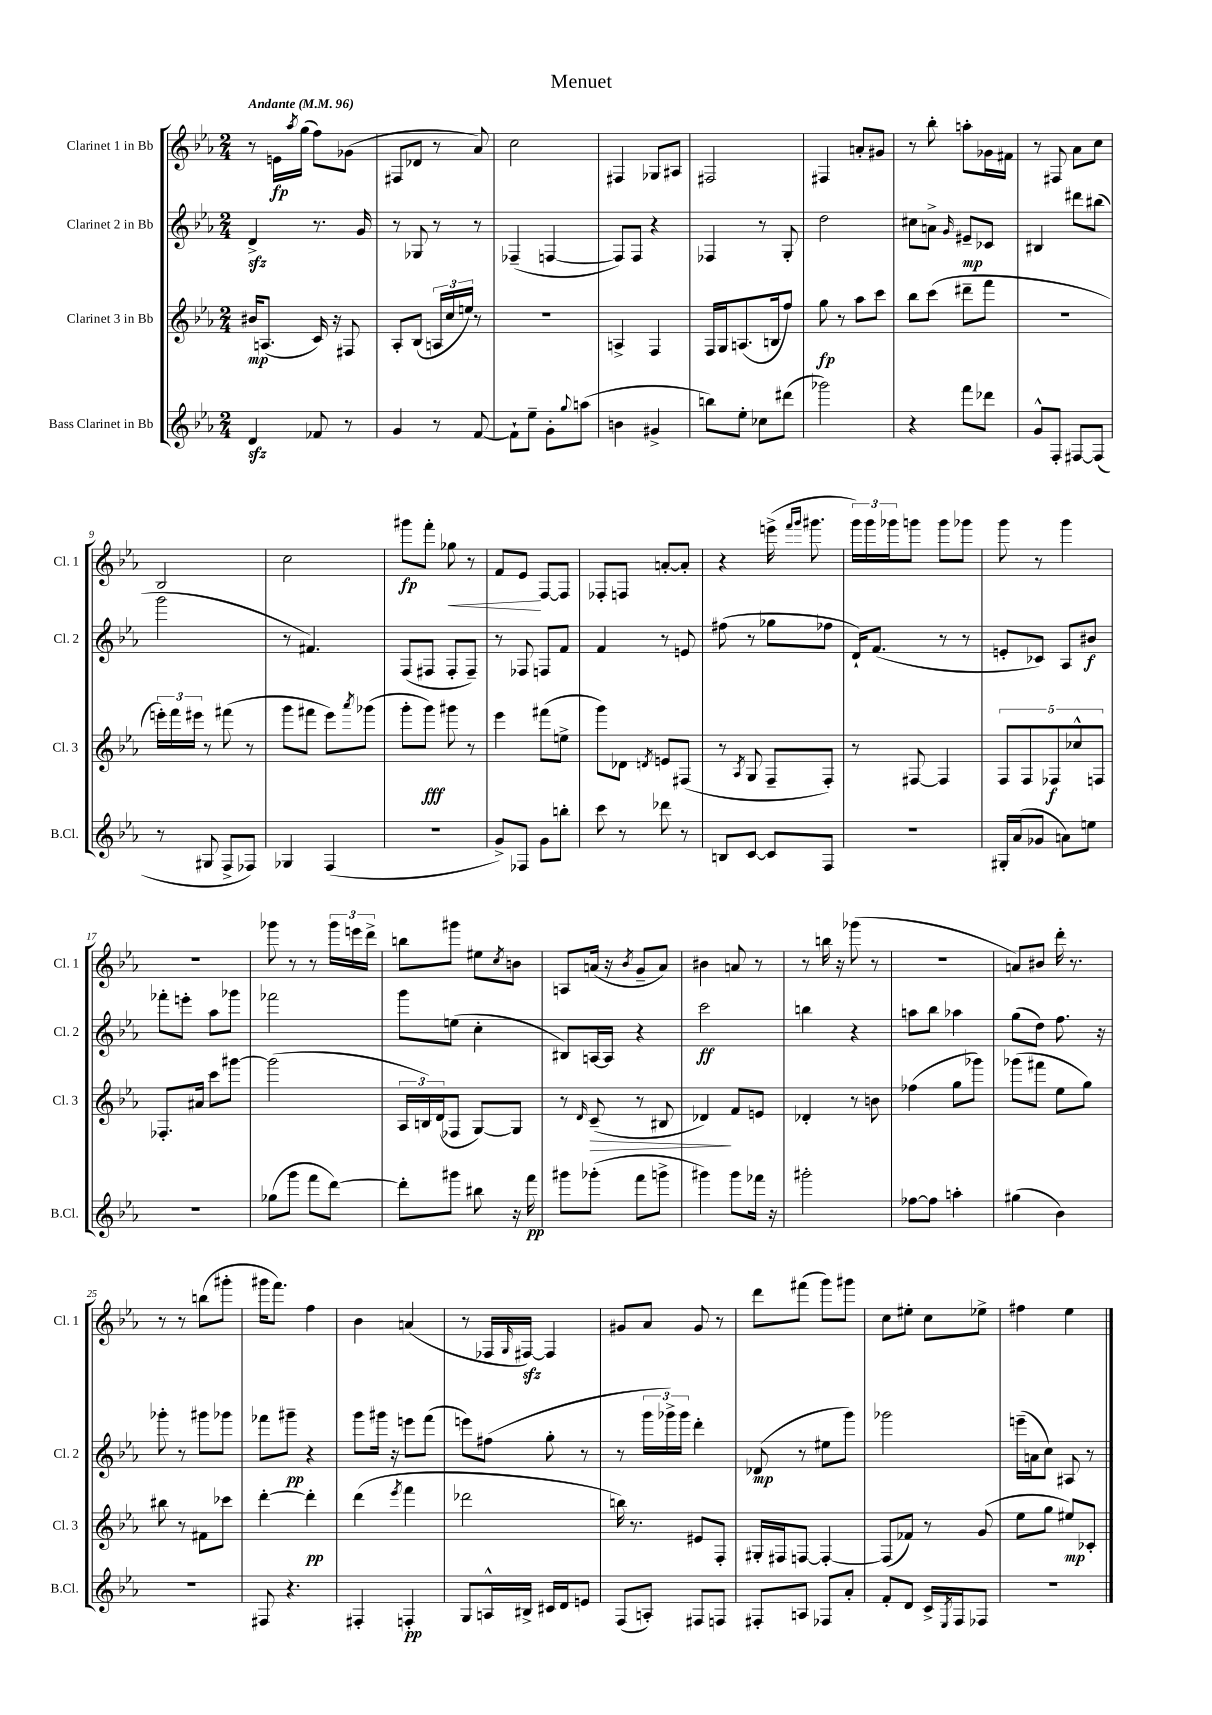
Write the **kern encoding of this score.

**kern	**kern	**kern	**kern
*staff4	*staff3	*staff2	*staff1
*clefG2	*clefG2	*clefG2	*clefG2
*k[b-e-a-]	*k[b-e-a-]	*k[b-e-a-]	*k[b-e-a-]
*M2/4	*M2/4	*M2/4	*M2/4
*MM96	*MM96	*MM96	*MM96
4d/	16b#/LK	4d^/	8r
.	(8.A/J	.	.
.	.	.	16e\LL
.	.	.	8qaa-/
.	.	.	(16gg\JJ
8f-/	16c/)	8.r	8ff\L)
.	16r	.	.
8r	8F#/	.	(8g-\J
.	.	16g/	.
=	=	=	=
4g/	8A-'/L	8r	8F#/L
.	(8B-/J	8G-/	8d-/J
8r	24A/LL	8r	8r
.	24cc/	.	.
.	24ee/JJ)	.	.
[8f/	8r	8r	8a-/)
=	=	=	=
8f`\]L	2r	(4F-~/	2cc\
8ee-~\J	.	.	.
8g'\L	.	[4F/	.
8qqgg/	.	.	.
(8aa\J	.	.	.
=	=	=	=
4b\	4A^/	8F/]L)	4F#/
.	.	8F/J	.
4g#^/	4F/	4r	8G-/L
.	.	.	8A#/J
=	=	=	=
8bb\L)	16F/LL	4F-/	2F#/
.	16G/J	.	.
8ee-'\J	(8.A/	.	.
8cc-\L	.	8r	.
.	16B/k	.	.
(8ddd#\J	8ff/J)	8G'/	.
=	=	=	=
2ggg-\)	8gg\	2dd\	4F#/
.	8r	.	.
.	8aa-\L	.	8a'/L
.	8ccc\J	.	8g#/J
=	=	=	=
4r	8bb-\L	8cc#\L	8r
.	(8ccc\J	8a^\J	8bb-'\
.	.	16qqg/	.
8fff\L	8ddd#~\L	8e#~/L	8aa'\L
8ddd-\J	8fff\J	8c-/J	16g-\L
.	.	.	16f#\JJ
=	=	=	=
8g^^/L	2r	4B#/	8r
8F'/J	.	.	8F#/
[8F#/L	.	8ddd#\L	8a-\L
(8F#/]J	.	(8bb#\J	8cc\J
=	=	=	=
8r	24eee'\LL)	2ggg\	2B-/
.	24fff\	.	.
.	24eee#\JJ	.	.
8G#/	8r	.	.
8F^/L	(8fff#\	.	.
8F-/J)	8r	.	.
=	=	=	=
4G-/	8ggg\L	8r	2cc\
.	8fff#\J	4.f#/)	.
(4F/	8eee-\L)	.	.
.	8qaaa-/	.	.
.	(8ggg-\J	.	.
=	=	=	=
2r	8ggg'\L	(8F/L	8ggg#\L
.	8ggg\J)	8F#/J	8fff'\J
.	8ggg#\	8F#'/L	8gg-\
.	8r	8F#~/J)	8r
=	=	=	=
8g^/L)	4eee-\	8r	8f/L
8F-/J	.	8F-/	8e-/J
8g\L	(8fff#\L	8F/L	[8F/L
8bb'\J	8ee^\J	8f/J	8F/]J
=	=	=	=
8ccc\	8ggg\L)	4f/	8F-'/L
8r	8d-\J	.	8F/J
.	8qd/	.	.
8ddd-\	8e/L	8r	[8a'/L
8r	(8F#/J	8e/	8a'/]J
=	=	=	=
8B/L	8r	(8ff#\	4r
.	8qA-/	.	.
[8c/J	8G/	8r	.
8c/]L	8F~/L	8gg-\L	(16eee^\
.	.	.	16qqfff/LL
.	.	.	16qqggg/JJ
.	.	.	8.ggg#\
8F/J	8F'/J)	8ff-\J	.
=	=	=	=
2r	8r	16d`/LK)	24ggg\LL)
.	.	.	24ggg\
.	.	(8.f/J	.
.	.	.	24ggg-\J
.	[8F#/	.	8ggg\J
.	4F#/]	8r	8ggg\L
.	.	8r	8ggg-\J
=	=	=	=
16G#'/LL	10F/L	8e'/L	8ggg\
(16a-/J	.	.	.
.	10F/	.	.
8g-/J	.	8c-/J)	8r
.	10F-/	.	.
8a\L)	.	8A-/L	4ggg\
.	10cc-^^/	.	.
8ee\J	.	8b#/J	.
.	10F/J	.	.
=	=	=	=
2r	8.F-'/L	8fff-'\L	2r
.	.	8eee'\J	.
.	16a#/Jk	.	.
.	8ccc\L	8aa-\L	.
.	[8ggg#\J	8ggg-\J	.
=	=	=	=
(8gg-\L	(2ggg#\]	2fff-\	8ggg-\
8ggg\J	.	.	8r
8fff\L	.	.	8r
[8ddd\J)	.	.	24ggg-\LL
.	.	.	24eee\
.	.	.	24ddd^\JJ
=	=	=	=
8ddd'\]L	24A-/LL	8ggg\L	8bb\L
.	24B/)	.	.
.	(24d/J	.	.
8ggg#\J	8F-/J	(8ee\J	8ggg#\J
8bb#\	[8G/L)	4cc'\	8ee#\L
.	.	.	8qcc/
16r	8G/]J	.	8b\J
16fff\	.	.	.
=	=	=	=
8ggg#\L	8r	8B#/L)	8A/L
.	16qqd/	.	.
(8ggg-'\J	(8c~/	[16A/L	(16a/Jk
.	.	16A/]JJ	16r
.	.	.	8qb-/
8fff\L	8r	4r	8g~/L
8ggg^\J	8B#/	.	8a/J)
=	=	=	=
4ggg#\)	4d-/)	2ccc\	4b#\
8ggg#\L	8f/L	.	8a/
16fff-\Jk	8e/J	.	8r
16r	.	.	.
=	=	=	=
2ggg#'\	4d-'/	4bb\	8r
.	.	.	16bb\
.	.	.	16r
.	8r	4r	(8ggg-\
.	8b\	.	8r
=	=	=	=
[8ff-\L	(4ff-\	8aa\L	2r
8ff-\]J	.	8bb-\J	.
4aa'\	8gg\L	4aa-\	.
.	8ggg-\J)	.	.
=	=	=	=
(4gg#\	(8ggg-\L	(8gg\L	8a/L)
.	8fff#\J	8dd\J)	8b#/J
4b-\)	8ee-\L	8.ff\	16ddd'\
.	.	.	8.r
.	8gg\J)	.	.
.	.	16r	.
=	=	=	=
2r	8bb#\	8ggg-'\	8r
.	8r	8r	8r
.	8f#\L	8ggg#\L	(8bb\L
.	8ccc-\J	8ggg-\J	8ggg#'\J
=	=	=	=
8F#/	[4ddd'\	8fff-\L	16ggg#\LK
.	.	.	8.fff\J)
4.r	.	8ggg#~\J	.
.	4ddd'\]	4r	4ff\
=	=	=	=
4F#'/	(4ddd\	8ggg\L	4b-\
.	.	16ggg#\Jk	.
.	.	16r	.
.	8qeee-/	.	.
4F'/	4fff\	8eee\L	(4a/
.	.	(8fff\J	.
=	=	=	=
8G/L	2ddd-\	8eee\L)	8r
16A^^/L	.	(8ff#\J	16F-/LL
.	.	.	16qqG/
16B#^/JJ	.	.	[16F#/JJ)
16c#/LL	.	8gg'\	4F#/]
16d/J	.	.	.
8e/J	.	8r	.
=	=	=	=
(8F/L	16bb\)	8r	8g#/L
.	8.r	.	.
8A'/J)	.	24ggg\LL	8a-/J
.	.	24ggg-^\)	.
.	.	24ggg-\JJ	.
8F#/L	8e#/L	4ddd'\	8g#/
8F/J	8F'/J	.	8r
=	=	=	=
8F#'/L	16G#'/LL	(8d-/	8ddd\L
.	16F#/J	.	.
8A/J	[8F/J	8r	(8fff#\J
8F-/L	4F'/_	8ee#\L	8ggg\L)
8a-'/J	.	8ggg\J)	8ggg#\J
=	=	=	=
8f'/L	(8F/]L	2ggg-\	8cc\L
8d/J	8f-/J)	.	8ee#'\J
16c^/LL	8r	.	8cc\L
8qE-/	.	.	.
16F/J	.	.	.
8F-/J	(8g/	.	8ee-^\J
=	=	=	=
2r	8ee-\L	(16eee~\LL	4ff#\
.	.	16a\J	.
.	8gg\J	8cc\J)	.
.	8ee#/L)	8A#/	4ee-\
.	8c-'/J	8r	.
==	==	==	==
*-	*-	*-	*-
